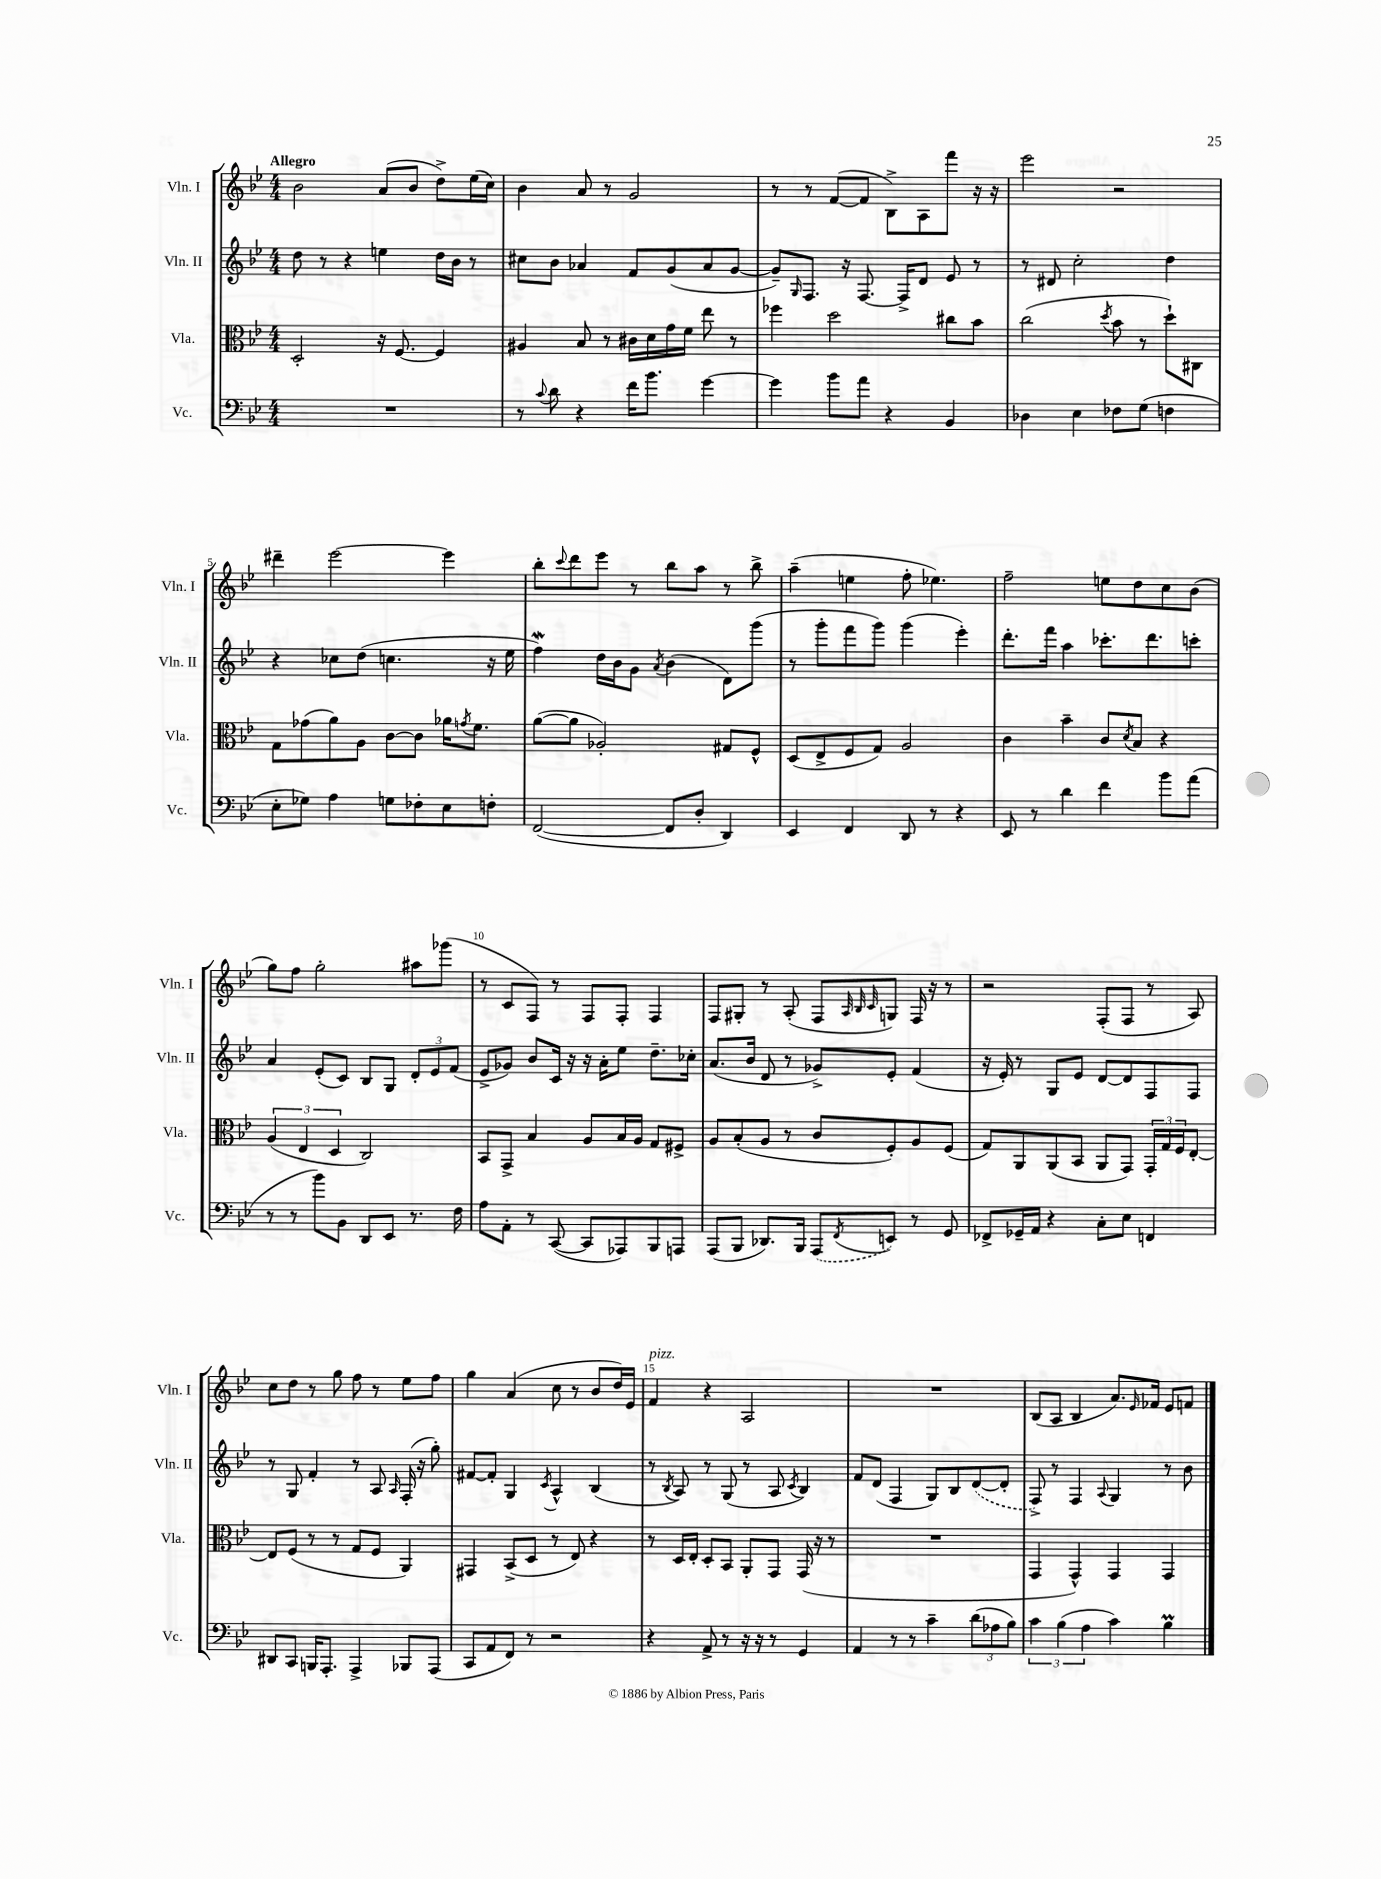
<<
\new StaffGroup <<
\new Staff = "s0" \with { instrumentName = "Vln. I" shortInstrumentName = "Vln. I" } {
    \clef treble \key bes \major \numericTimeSignature \time 4/4 \tempo "Allegro"
    bes'2 a'8( bes'8 d''8->) ees''16( c''16) |
    bes'4 a'8 r8 g'2 |
    r8 r8 f'8~( f'8 bes8->) a8 f'''8 r16 r16 |
    ees'''2 r2 |
    dis'''4-- ees'''2~ ees'''4 |
    bes''8-. \appoggiatura { c'''8 } d'''8 ees'''8 r8 bes''8 a''8 r8 bes''8-> |
    a''4--( e''4 f''8-. ees''4.) |
    f''2-- e''8 d''8 c''8 bes'8( |
    g''8) f''8 g''2-. ais''8 ges'''8( |
    r8 c'8 f8) r8 f8 f8-. f4 |
    f8 gis8-. r8 a8-.( f8 \grace { a32 bes32 c'32 } g8) f16 r16 r8 |
    r2 f8-.( f8 r8 a8) |
    c''8 d''8 r8 g''8 f''8 r8 ees''8 f''8 |
    g''4 a'4( c''8 r8 bes'8 d''16) ees'16 |
    f'4^\markup { \italic "pizz." } r4 a2 |
    R1 |
    bes8( a8 bes4 a'8.) \grace { ees'16 } fes'16 ees'8 f'8 \bar "|." |
}
\new Staff = "s1" \with { instrumentName = "Vln. II" shortInstrumentName = "Vln. II" } {
    \clef treble \key bes \major \numericTimeSignature \time 4/4
    d''8 r8 r4 e''4 d''16 bes'16 r8 |
    cis''8 bes'8 aes'4 f'8 g'8( aes'8 g'8~ |
    g'8--) \grace { g16 } f8. r16 f8.~ f16-> d'8 ees'8 r8 |
    r8 dis'8 c''2-. d''4 |
    r4 ces''8 d''8( c''4. r16 ees''16 |
    f''4\mordent) d''16 bes'16 g'8 \acciaccatura { a'8 } bes'4( d'8) g'''8( |
    r8 g'''8-. f'''8 g'''8) g'''4( ees'''4-.) |
    d'''8.-. f'''16 a''4 ces'''8.-. d'''8. c'''8-. |
    a'4 ees'8-.( c'8) bes8 g8 \tuplet 3/2 { d'8-. ees'8 f'8( } |
    ees'8-> ges'8) bes'8 c'16 r16 r16 a'16-. ees''8 d''8.-- ces''16-. |
    a'8.( bes'16 d'8 r8 ges'8->) ees'8-. f'4( |
    r16 ees'16-.) r8 g8 ees'8 d'8~ d'8 f8 f8 |
    r8 g8 f'4-. r8 a8 \grace { a16 } f16-.( r16 g''8-.) |
    fis'8~ fis'8-. g4 \acciaccatura { c'8 } a4-^ bes4( |
    r8 \acciaccatura { bes8 } a8) r8 g8( r8 a8 \acciaccatura { c'8 } bes4) |
    f'8 d'8( f4 g8) bes8 \once \slurDashed d'8~( d'8-. |
    f8->) r8 f4 \appoggiatura { a8 } g4 r8 bes'8 \bar "|." |
}
\new Staff = "s2" \with { instrumentName = "Vla." shortInstrumentName = "Vla." } {
    \clef alto \key bes \major \numericTimeSignature \time 4/4
    d2-. r16 f8.~ f4 |
    ais4 bes8 r8 cis'16 d'16 g'16 f'16 ees''8 r8 |
    fes''4 d''2 cis''8 bes'8 |
    c''2( \acciaccatura { d''8 } bes'8 r8 d''8-!) cis8 |
    g8 ges'8( a'8) a8 c'8~ c'8 aes'16 \acciaccatura { g'8 } f'8. |
    a'8~( a'8 aes2-.) gis8 f8-^ |
    d8( ees8-> f8 g8) a2 |
    c'4 bes'4-- c'8 \acciaccatura { d'8 } bes8 r4 |
    \tuplet 3/2 { a4( ees4 d4 } c2) |
    bes,8 g,8-> bes4 a8 bes16 a16 g8 fis8-> |
    a8 bes8-.( a8 r8 c'8 f8-.) a8 f8( |
    g8) a,8 a,8( bes,8 a,8 g,8) \tuplet 3/2 { g,16-. g16 f16 } ees8~-. |
    ees8 f8( r8 r8 g8 f8 a,4) |
    gis,4 bes,8->( d8 r8 ees8) r4 |
    r8 d16 ees16-. d8-. bes,8 a,8-. g,8 g,16( r16 r8 |
    R1 |
    g,4 g,4-^) g,4 g,4 \bar "|." |
}
\new Staff = "s3" \with { instrumentName = "Vc." shortInstrumentName = "Vc." } {
    \clef bass \key bes \major \numericTimeSignature \time 4/4
    R1 |
    r8 \appoggiatura { c'8 } d'8 r4 f'16 bes'8. g'4~ |
    g'4 bes'8 a'8 r4 bes,4 |
    des4 ees4 fes8 g8( f4 |
    ees8-. ges8) a4 g8 fes8-. ees8 f8-. |
    f,2~( f,8 d8-. d,4) |
    ees,4 f,4 d,8 r8 r4 |
    ees,8 r8 d'4 f'4 bes'8 a'8( |
    r8 r8 bes'8) bes,8 d,8 ees,8 r8. f16 |
    a8 a,8-. r8 c,8~( c,8 aes,,8) bes,,8 a,,8 |
    a,,8( bes,,8 des,8.) bes,,16 \once \slurDashed a,,8( \acciaccatura { f,8 } e,8) r8 g,8 |
    fes,8-> ges,16-- a,16 r4 c8-. ees8 f,4 |
    dis,8 c,8 b,,16 a,,8.-. a,,4-> bes,,8 a,,8( |
    c,8 a,8 f,8) r8 r2 |
    r4 a,8-> r8 r16 r16 r8 g,4 |
    a,4 r8 r8 c'4-- \tuplet 3/2 { d'8( aes8 bes8) } |
    \tuplet 3/2 { c'4 bes4( a4 } c'4) bes4\prall \bar "|." |
}
>>
>>
\layout { \context { \Score \override BarNumber.break-visibility = ##(#f #t #t) barNumberVisibility = #(every-nth-bar-number-visible 5) } }
